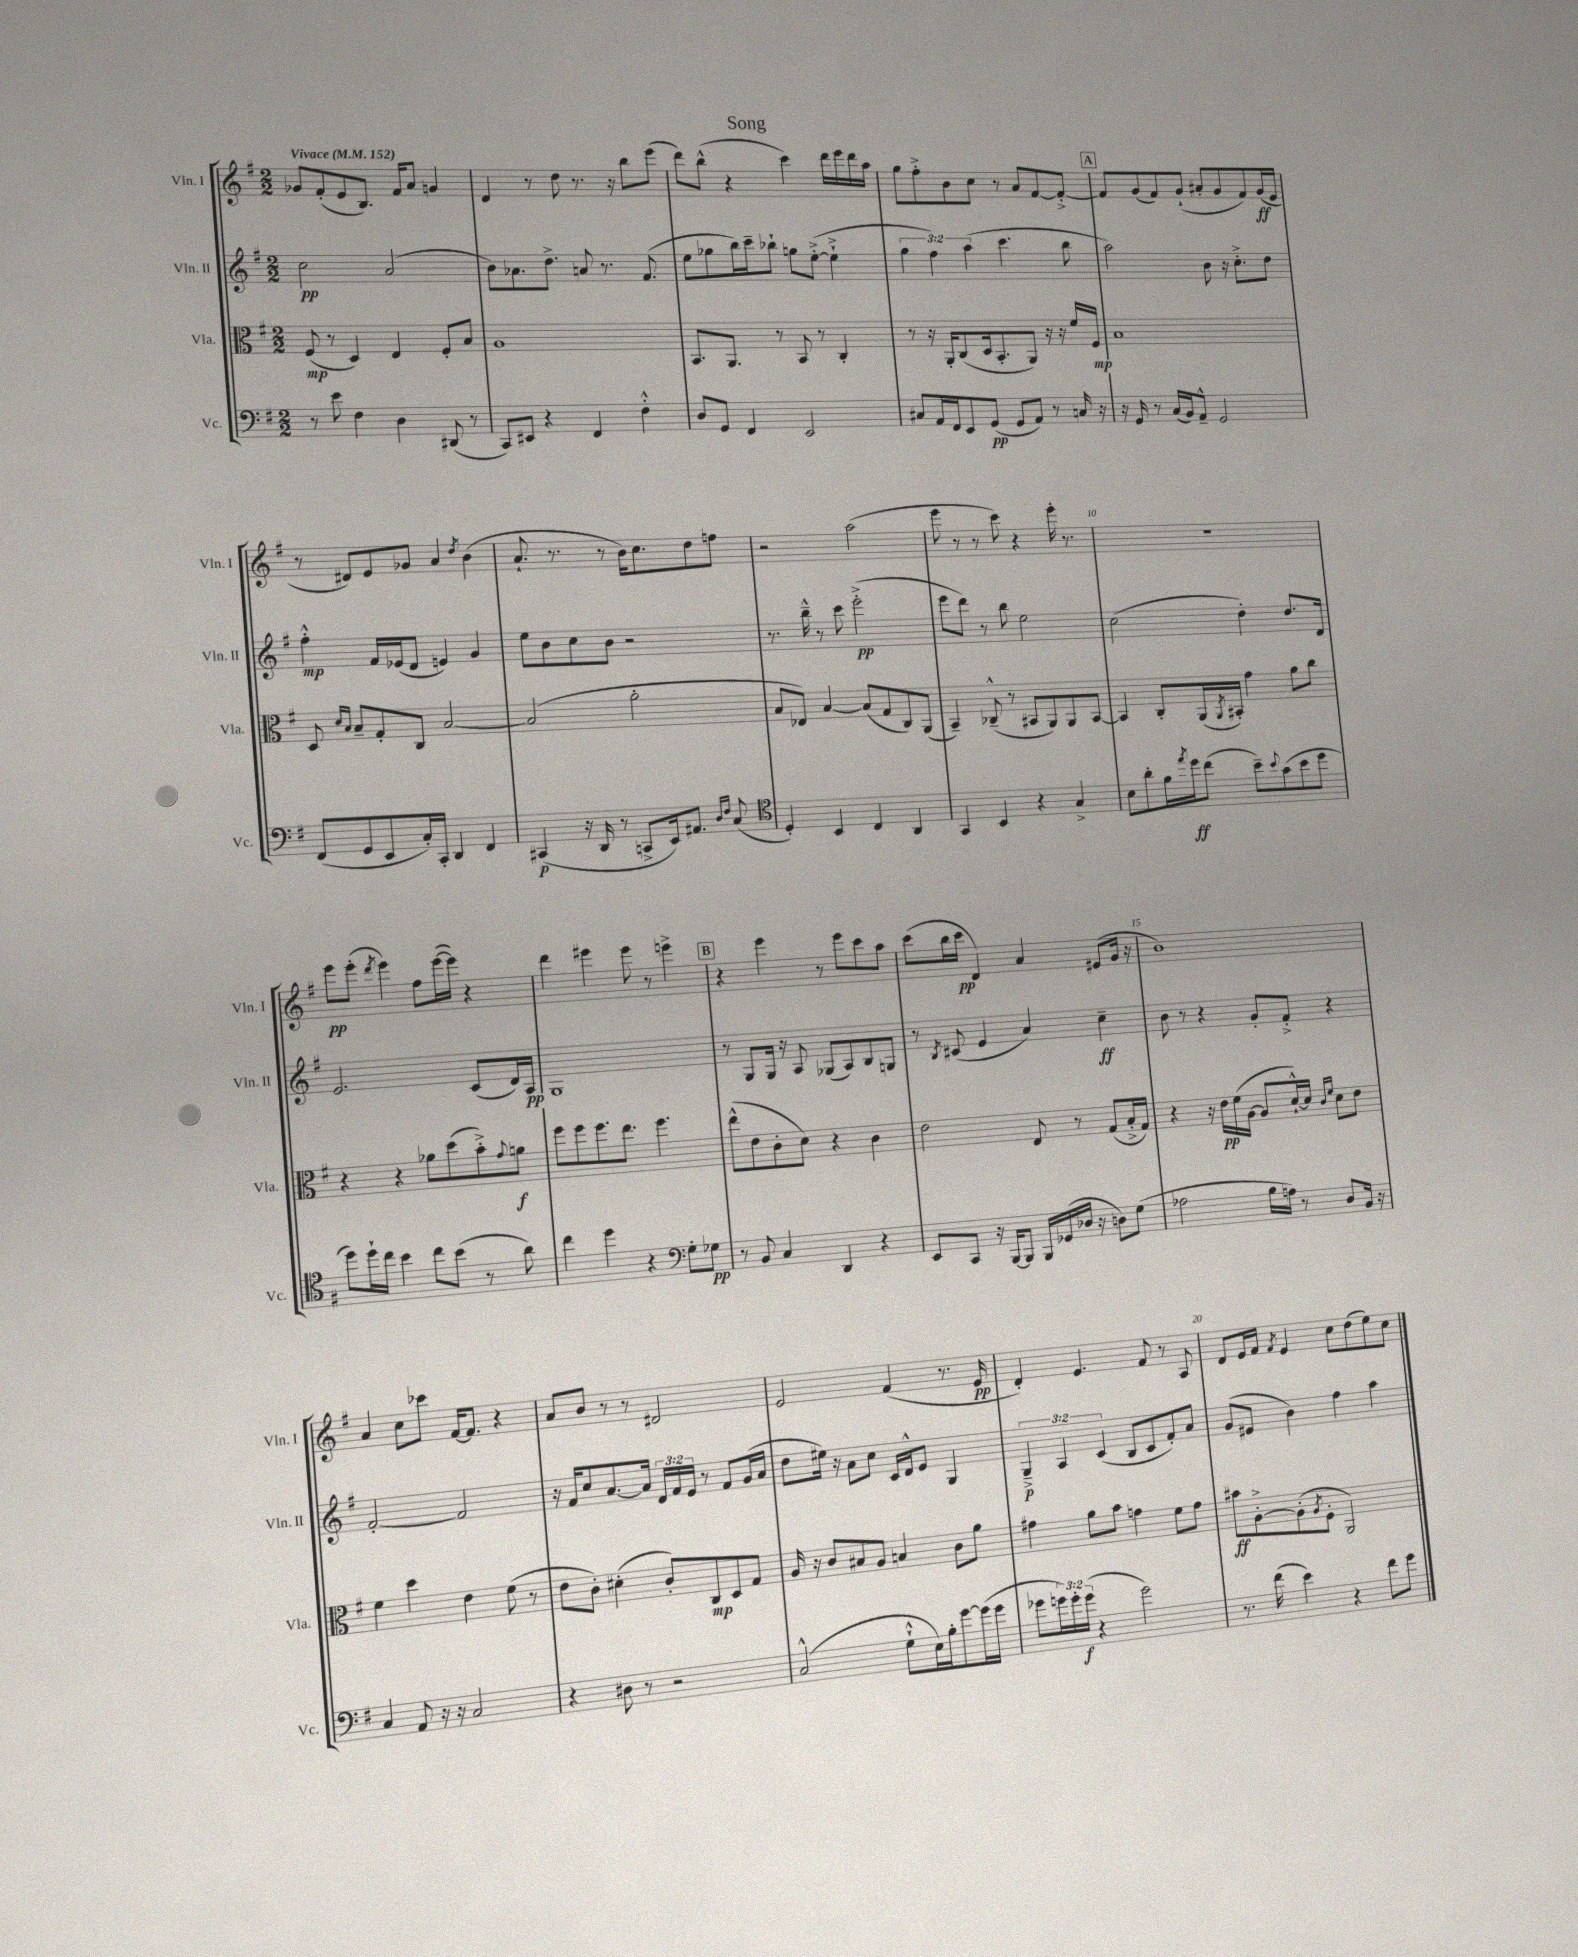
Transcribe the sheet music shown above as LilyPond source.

\header { title = "Song" }
<<
\new StaffGroup <<
\new Staff = "s0" \with { instrumentName = "Vln. I" shortInstrumentName = "Vln. I" } {
    \clef treble \key g \major \numericTimeSignature \time 2/2 \tempo "Vivace" 4 = 152
    ges'8 fis'8-.( e'8 b8.) fis'16 a'8 g'4 |
    d'4 r8 d''8 r8. r16 b''8 e'''8( |
    d'''8) b''8-^( r4 c'''4) d'''16 e'''16 d'''16 a''16 |
    g''8 fis''8-.-> b'8 c''8 r8 a'8 fis'8~ fis'8~-.-> |
    \mark \markup { \box "A" } fis'8 g'8( fis'8) g'8-!( ais'8-. g'8 fis'8) g'16\ff( e'16 |
    r8 dis'8) e'8 ges'8 a'4 \acciaccatura { d''8 } b'4( |
    a'8.-! r8. r8 b'16) c''8. d''8 f''8 |
    r2 a''2( |
    e'''8 r8 r8 c'''8) r4 e'''16-. r8. |
    R1 |
    e'''8\pp e'''8-.( \acciaccatura { d'''8 } e'''4) fis''8 e'''16~( e'''16) r4 |
    d'''4 eis'''4 eis'''8 r8 e'''4-> |
    \mark \markup { \box "B" } r4 e'''4 r8 e'''8 c'''8 a''8 |
    c'''8( b''16 c'''16\pp d'4) a'4 eis'8( g'16 r16 |
    b'1) |
    a'4 c''8 ces'''8 fis'16~ fis'8. r4 |
    a'8 b'8 r8 r8 dis'2 |
    e'2 fis'4( r8. e'16\pp |
    d'4-.) e'4. fis'8 r8 a8 |
    d'8 e'16 fis'16 \acciaccatura { fis'8 } e'4 c''8 d''8( e''8) c''8 \bar "|." |
}
\new Staff = "s1" \with { instrumentName = "Vln. II" shortInstrumentName = "Vln. II" } {
    \clef treble \key g \major \numericTimeSignature \time 2/2 \override Staff.TupletNumber.text = #tuplet-number::calc-fraction-text
    c''2\pp a'2( |
    b'8) aes'8. d''8.-> a'8 r8. fis'8.( |
    e''8 ges''8 b''16) c'''16-- bes''8-! g''8 e''8~-.->( e''4-!-> |
    \tuplet 3/2 { g''4 fis''4) a''4( } c'''4. b''8 |
    \mark \markup { \box "A" } a''2) b'8 r16 c''8.-.-> d''8 |
    fis''4-.-^\mp fis'16 ees'16( d'8 e'4) g'4 |
    e''8 b'8 c''8 b'8 r2 |
    r8. b''16---^ r8 c'''8 e'''2-.->\pp( |
    e'''8 d'''8) r8 b''8 e''2 |
    c''2( d''4-.) d''8. d'16 |
    e'2. c'8( d'16) a16\pp |
    g1 |
    \mark \markup { \box "B" } r8 g8 g16 r16 a8 ges8( a8) b8 g8 |
    r8 \acciaccatura { b8 } cis'8( e'4 a'4) c''4--\ff |
    b'8 r8 r4 g'8-. fis'8-.-> r4 |
    fis'2~-. fis'2 |
    r16 fis'16 c''8 a'8.~ a'16 \tuplet 3/2 { d'16 fis'16 e'16 } r8 fis'8 g'16( a'16 |
    d''8 eis''16) r16 a'8 c''8 c'16 d'16-^ e'8 g4 |
    \tuplet 3/2 { g4--->\p a4 c'4( } b8 c'8 fis'8-.) a'8 |
    g'8( eis'8 b'4) fis''4 a''4 \bar "|." |
}
\new Staff = "s2" \with { instrumentName = "Vla." shortInstrumentName = "Vla." } {
    \clef alto \key g \major \numericTimeSignature \time 2/2
    fis8\mp( r8 d4) e4 fis8-. b8 |
    a1 |
    b,8. a,8. r8 b,8 r8 c4-. |
    r8 r16 a,16-. c8( d16 b,8.-. a,8) r16 r16 fis'16 fis16\mp |
    \mark \markup { \box "A" } b1 |
    d8 \grace { d'16 b16 } b8-- g8-. c8 b2~ |
    b2( a'2-. |
    b8 ees8) b4~ b8( g8 c8) a,8( |
    b,4--) ces8---^( r8 bis,8 a,8) a,8 bis,8~ |
    bis,4 c8-. a,16( \acciaccatura { a,8 } bis,16-.) g'4 a'8 c''8 |
    r4 r4 aes'8 d''8( b'8-.->) \appoggiatura { g'8 } a'8\f |
    fis''8 fis''8 fis''8. e''8. fis''4. |
    \mark \markup { \box "B" } e''8-^( e'8 c'8-. d'8) r4 c'4 |
    e'2 e8 r8 g8( b16-.-> g16) |
    r4 r16 e'16\pp fis'16( a16~ a8 d'16~-!-^) d'16 \grace { c'16 fis'16 } d'8 e'8 |
    fis'4 d''4 e'4 fis'8( r8 |
    e'8 c'8-.) dis'4-.( c'8-.) c8\mp d8 g8 |
    a16 r16 c'8 bis8 a8 b4 c'8 a'8 |
    gis'4 a'8 b'8 g'4 fis'8 g'8 |
    bis'8\ff a8~-.-> a8-.( \acciaccatura { a8 } fis8-. a,2) \bar "|." |
}
\new Staff = "s3" \with { instrumentName = "Vc." shortInstrumentName = "Vc." } {
    \clef bass \key g \major \numericTimeSignature \time 2/2 \override Staff.TupletNumber.text = #tuplet-number::calc-fraction-text
    r8 e'8 fis4 d4 dis,8( r8 |
    c,8) eis,8 r4 fis,4 fis4-.-^ |
    d8 g,8 fis,4 e,2 |
    cis8 a,16 fis,16 e,8 g,8\pp( g,8 a,8) r8 c16 r16 |
    \mark \markup { \box "A" } r16 g,16 r8 c16( b,16) a,8---^ g,2 |
    fis,8( g,8 e,8 c16-.) c,16-. d,4 fis,4 |
    cis,4\p( r16 d,16 r8 c,8-> e,16) ais,8. \grace { d16 fis16 } c8( |
    \clef tenor d4-.) b,4 c4 a,4 |
    g,4 b,4 r4 g4-> |
    b8 a'8-. fis'16 \acciaccatura { e''8 } d''16\ff c''8( b'8--) \appoggiatura { b'8 } g'8( b'8 d''8 |
    d''8) d''16-! c''16 b'4 c''8 b'8( r8 a'8) |
    c''4 d''4 r4 \clef bass g8-. ges8\pp |
    \mark \markup { \box "B" } r8 b,8 c4 d,4 r4 |
    e,8 c,8 r16 b,,16~ b,,8 b,,16 ges,16( des16 r16 d8) g8( |
    aes2 b16 a16) r8 d8 b,16 r16 |
    c4 a,8 r16 r16 c2 |
    r4 dis8 r8 r2 |
    c2-^( g8-!-^ e16) b16-. g'8~ g'16( g'16 |
    ges'8 \tuplet 3/2 { g'16) g'16-. g'16\f( } r4 g'2) |
    r8. fis'16( e'4) r4 fis'8 g'8 \bar "|." |
}
>>
>>
\layout { \context { \Score \override BarNumber.break-visibility = ##(#f #t #t) barNumberVisibility = #(every-nth-bar-number-visible 5) } }
